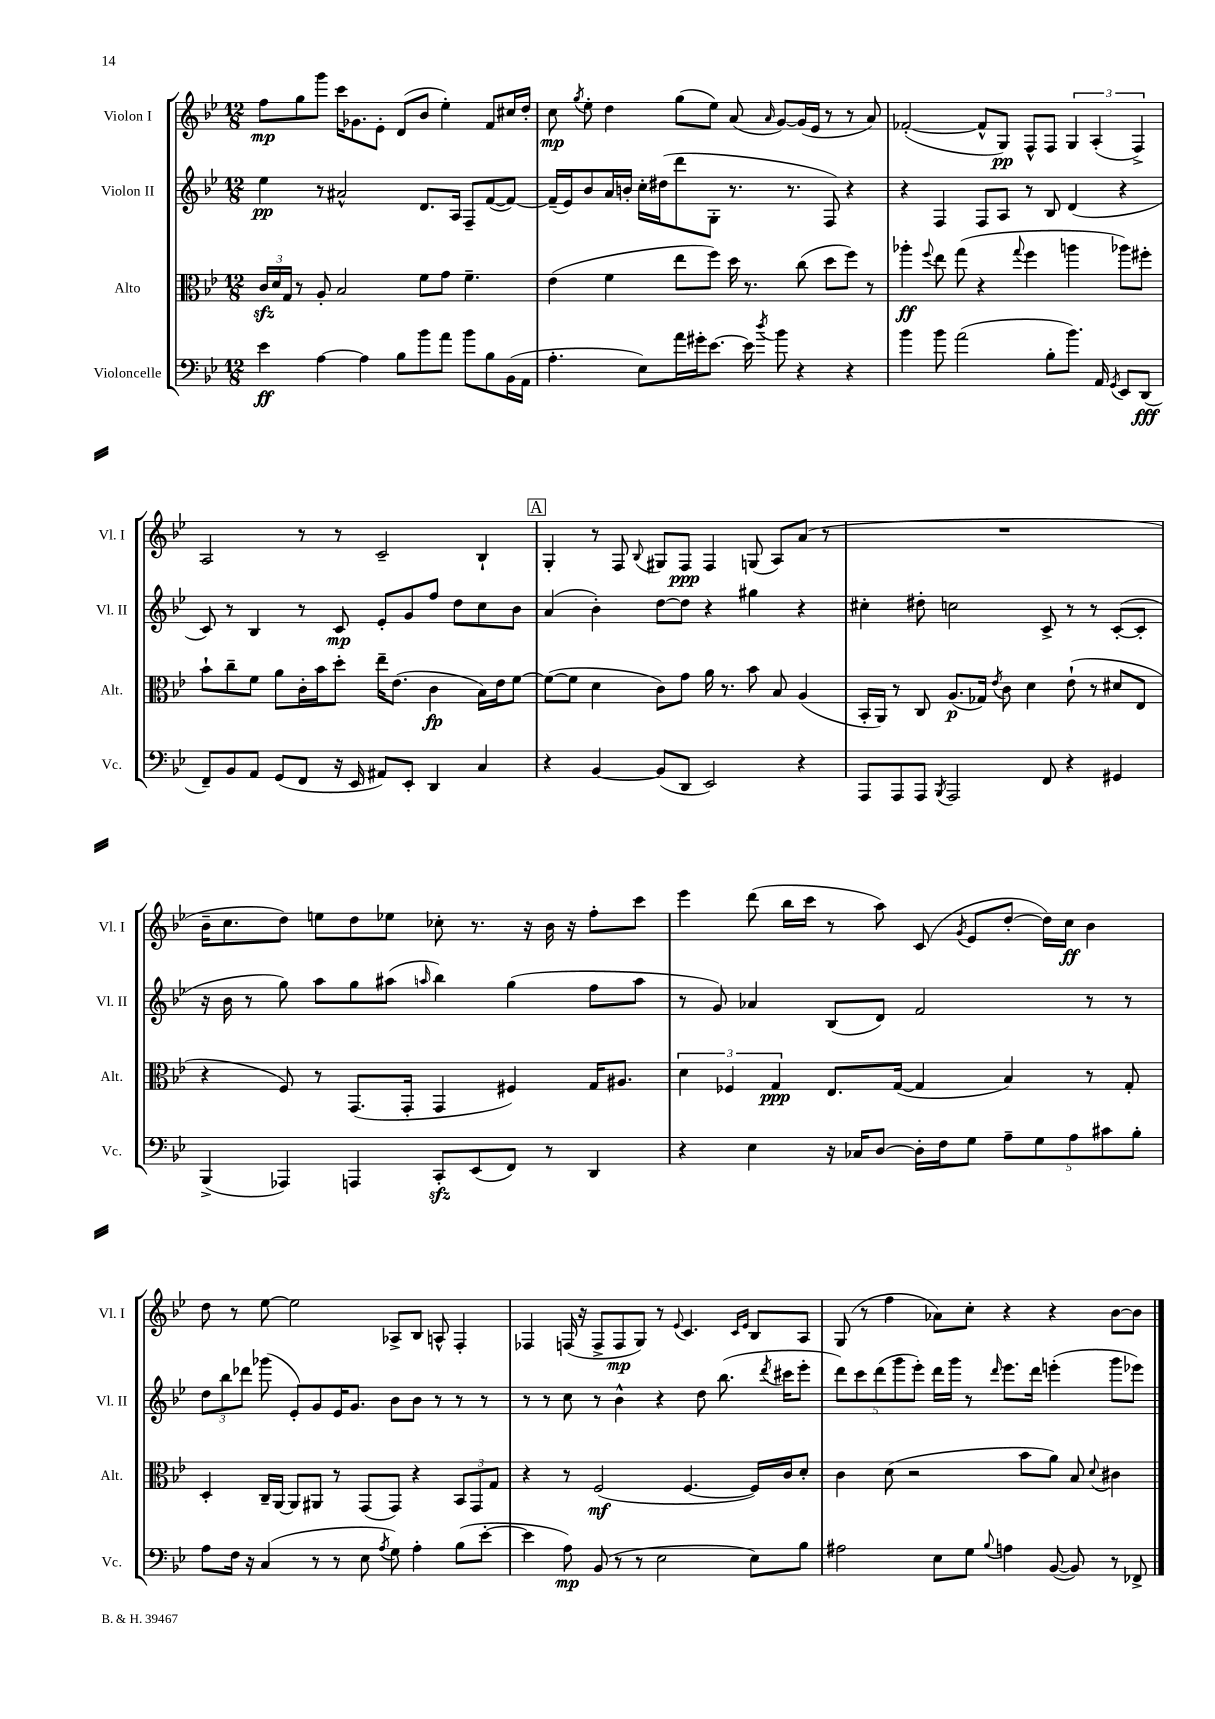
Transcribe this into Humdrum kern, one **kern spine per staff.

**kern	**dynam	**kern	**dynam	**kern	**dynam	**kern	**dynam
*part4	*part4	*part3	*part3	*part2	*part2	*part1	*part1
*staff4	*staff4	*staff3	*staff3	*staff2	*staff2	*staff1	*staff1
*I"Violoncelle	*	*I"Alto	*	*I"Violon II	*	*I"Violon I	*
*I'Vc.	*	*I'Alt.	*	*I'Vl. II	*	*I'Vl. I	*
*clefF4	*	*clefC3	*	*clefG2	*	*clefG2	*
*k[b-e-]	*	*k[b-e-]	*	*k[b-e-]	*	*k[b-e-]	*
*M12/8	*	*M12/8	*	*M12/8	*	*M12/8	*
=1	=1	=1	=1	=1	=1	=1	=1
4e-\	ff	24czz/LL	.	4ee-\	pp	8ff\L	mp
.	.	24d/	.	.	.	.	.
.	.	24G/JJ	.	.	.	.	.
.	.	8r	.	.	.	8gg\	.
[4A\	.	8A'/	.	8r	.	8ggg\J	.
.	.	2B-/	.	2a#X^^/	.	16ccc\KL	.
.	.	.	.	.	.	8.g-X\	.
4A\]	.	.	.	.	.	.	.
.	.	.	.	.	.	8e-'\J	.
8B-\L	.	.	.	.	.	(8d/L	.
8b-\	.	8f\L	.	8.d/L	.	8b-/J	.
8a\J	.	8g\J	.	.	.	4ee-'\)	.
.	.	.	.	16A/Jk	.	.	.
8b-\L	.	4.f~\	.	8F~/L	.	.	.
8B-\	.	.	.	([8f/	.	8f/L	.
(16BB-\L	.	.	.	8f/J_)	.	16cc#X/L	.
16AA\JJ	.	.	.	.	.	16dd'/JJ	.
=2	=2	=2	=2	=2	=2	=2	=2
4.A'\	.	(4e-\	.	(16f~/LL]	.	8cc\	mp
.	.	.	.	16e-/J)	.	.	.
.	.	.	.	.	.	8qgg/	.
.	.	.	.	8b-/	.	8ee-'\	.
.	.	4f\	.	16a/L	.	4dd\	.
.	.	.	.	16bn'/JJ	.	.	.
8E-\L)	.	.	.	16cc'\LL	.	.	.
.	.	.	.	(16dd#X\J	.	.	.
16a\L	.	8ee-\L	.	8ddd\	.	(8gg\L	.
16g#X'\J	.	.	.	.	.	.	.
[8.e-\J	.	8ff\J)	.	8G'\J	.	8ee-\J)	.
.	.	16dd\	.	8.r	.	(8a/	.
16e-\]	.	8.r	.	.	.	.	.
8qdd/	.	.	.	.	.	16qqa/	.
8b-\	.	.	.	.	.	[8g/L)	.
.	.	.	.	8.r	.	.	.
4r	.	(8cc\	.	.	.	(16g/L]	.
.	.	.	.	.	.	16e-/JJ	.
.	.	8dd\L	.	8F/)	.	8r	.
4r	.	8ff\J)	.	4r	.	8r	.
.	.	8r	.	.	.	8a/)	.
=3	=3	=3	=3	=3	=3	=3	=3
4b-\	.	4aa-X'\	ff	4r	.	([2f-X'/	.
.	.	8qqff/	.	.	.	.	.
8b-\	.	8ee-\	.	4F/	.	.	.
(2a\	.	(8gg\	.	.	.	.	.
.	.	4r	.	8F/L	.	8f-^^/L]	.
.	.	.	.	8A/J	.	8G/J)	pp
.	.	8qqgg/	.	.	.	.	.
.	.	4ff\	.	8r	.	8F^^/L	.
8B-'\L	.	.	.	8B-/	.	8F/J	.
8.b-\J)	.	4aan\	.	(4d/	.	6G/	.
.	.	.	.	.	.	(6A'/	.
16AA/	.	.	.	.	.	.	.
8qGG/	.	.	.	.	.	.	.
8EE-/L	.	8aa-X\L)	.	4r	.	.	.
.	.	.	.	.	.	6F^/)	.
(8DD/J	fff	8ff#X'\J	.	.	.	.	.
!!LO:LB:g=z
=4	=4	=4	=4	=4	=4	=4	=4
8FF~/L)	.	8b-`\L	.	8c/)	.	2A/	.
8BB-/	.	8cc~\	.	8r	.	.	.
8AA/J	.	8f\J	.	4B-/	.	.	.
(8GG/L	.	8a\L	.	.	.	.	.
8FF/J	.	16c'\L	.	8r	.	8r	.
.	.	16b-\J	.	.	.	.	.
16r	.	8dd'\J	.	8c/	mp	8r	.
16EE-/	.	.	.	.	.	.	.
8AA#X/L)	.	16ee-~\KL	.	8e-'/L	.	2c~/	.
.	.	(8.e-\J	.	.	.	.	.
8EE-'/J	.	.	.	8g/	.	.	.
4DD/	.	4c\	fp	8ff/J	.	.	.
.	.	.	.	8dd\L	.	.	.
4C/	.	16B-\LL)	.	8cc\	.	4B-`/	.
.	.	16e-\J	.	.	.	.	.
.	.	[8f\J	.	8b-\J	.	.	.
!!LO:REH:place=s1:t=A
=5	=5	=5	=5	=5	=5	=5	=5
4r	.	(8f\L_	.	(4a/	.	4G'/	.
.	.	8f\J]	.	.	.	.	.
[4BB-/	.	4d\	.	4b-'\)	.	8r	.
.	.	.	.	.	.	8F/	.
.	.	.	.	.	.	8qqB-/	.
(8BB-/L]	.	8c\L)	.	[8dd\L	.	8G#X/L	.
8DD/J	.	8g\J	.	8dd\J]	.	8F/J	ppp
2EE-/)	.	16a\	.	4r	.	4F/	.
.	.	8.r	.	.	.	.	.
.	.	8b-\	.	4gg#X\	.	(8Gn/	.
.	.	8B-/	.	.	.	8A/L)	.
4r	.	(4A/	.	4r	.	(8a/J	.
.	.	.	.	.	.	8r	.
=6	=6	=6	=6	=6	=6	=6	=6
8AAA/L	.	16BB-'/LL	.	4cc#X'\	.	1.r	.
.	.	16AA/JJ)	.	.	.	.	.
8AAA/	.	8r	.	.	.	.	.
8AAA/J	.	8C/	.	8dd#X'\	.	.	.
8qBBB-/	.	.	.	.	.	.	.
2AAA/	.	(8.A/L	p	2ccn\	.	.	.
.	.	16G-X/Jk)	.	.	.	.	.
.	.	8qe-/	.	.	.	.	.
.	.	8c\	.	.	.	.	.
.	.	4d\	.	.	.	.	.
8FF/	.	.	.	8c^/	.	.	.
4r	.	(8e-`\	.	8r	.	.	.
.	.	8r	.	8r	.	.	.
4GG#X/	.	8d#X/L	.	([8c'/L	.	.	.
.	.	8E-/J	.	8c'/J]	.	.	.
!!LO:LB:g=z
=7	=7	=7	=7	=7	=7	=7	=7
(4BBB-^/	.	4r	.	16r	.	16b-~\KL	.
.	.	.	.	16b-\	.	8.cc\	.
.	.	.	.	8r	.	.	.
4AAA-X/)	.	8F/)	.	8gg\)	.	8dd\J)	.
.	.	8r	.	8aa\L	.	8een\L	.
4AAAn/	.	(8.GG/L	.	8gg\	.	8dd\	.
.	.	.	.	(8aa#X\J	.	8ee-X\J	.
.	.	16GG'/Jk	.	.	.	.	.
.	.	.	.	16qqaan/	.	.	.
8CCzz'/L	.	4GG/	.	4bb-\)	.	8cc-X'\	.
(8EE-/	.	.	.	.	.	8.r	.
8FF/J)	.	4F#X/)	.	(4gg\	.	.	.
.	.	.	.	.	.	16r	.
8r	.	.	.	.	.	16b-\	.
.	.	.	.	.	.	16r	.
4DD/	.	16G/KL	.	8ff\L	.	8ff'\L	.
.	.	8.A#X/J	.	.	.	.	.
.	.	.	.	8aa\J	.	8ccc\J	.
=8	=8	=8	=8	=8	=8	=8	=8
4r	.	6d\	.	8r	.	4eee-\	.
.	.	.	.	8g/)	.	.	.
.	.	6F-X/	.	.	.	.	.
4E-\	.	.	.	4a-X/	.	(8ddd\	.
.	.	6G/	ppp	.	.	.	.
.	.	.	.	.	.	16bb-\LL	.
.	.	.	.	.	.	16ccc\JJ	.
16r	.	8.E-/L	.	(8B-/L	.	8r	.
16C-X/KL	.	.	.	.	.	.	.
[8D/J	.	.	.	8d/J)	.	8aa\)	.
.	.	([16G/Jk	.	.	.	.	.
16D'\LL]	.	4G/]	.	2f/	.	(8c/	.
16F\J	.	.	.	.	.	.	.
.	.	.	.	.	.	8qg/	.
8G\J	.	.	.	.	.	8e-/L	.
10A~\L	.	4B-/)	.	.	.	[8dd'/J	.
10G\	.	.	.	.	.	.	.
.	.	.	.	.	.	16dd\LL])	.
.	.	.	.	.	.	16cc\JJ	ff
10A\	.	.	.	.	.	.	.
.	.	8r	.	8r	.	4b-\	.
10c#X\	.	.	.	.	.	.	.
.	.	8G'/	.	8r	.	.	.
10B-'\J	.	.	.	.	.	.	.
!!LO:LB:g=z
=9	=9	=9	=9	=9	=9	=9	=9
8A\L	.	4D'/	.	12dd\L	.	8dd\	.
.	.	.	.	12bb-\	.	.	.
16F\Jk	.	.	.	.	.	8r	.
.	.	.	.	12ddd-X\J	.	.	.
16r	.	.	.	.	.	.	.
(4C/	.	16C~/LL	.	(8ggg-X\	.	[8ee-\	.
.	.	[16AA/JJ	.	.	.	.	.
.	.	8AA/L]	.	8e-'/L)	.	2ee-\]	.
8r	.	8AA#X/J	.	8g/	.	.	.
8r	.	8r	.	16e-/K	.	.	.
.	.	.	.	8.g/J	.	.	.
8E-\	.	(8GG/L	.	.	.	.	.
8qA/	.	.	.	.	.	.	.
8G\)	.	8GG/J)	.	8b-\L	.	8A-X^/L	.
4A'\	.	4r	.	8b-\J	.	8B-/J	.
.	.	.	.	8r	.	8An^^/	.
(8B-\L	.	12BB-/L	.	8r	.	4F'/	.
.	.	12GG/	.	.	.	.	.
[8e-'\J	.	.	.	8r	.	.	.
.	.	12G/J	.	.	.	.	.
=10	=10	=10	=10	=10	=10	=10	=10
4e-\]	.	4r	.	8r	.	4F-X/	.
.	.	.	.	8r	.	.	.
8A\)	mp	8r	.	8cc\	.	(16Fn/	.
.	.	.	.	.	.	16r	.
(8BB-/	.	(2F/	mf	8r	.	8F^/L	.
8r	.	.	.	4b-^^\	.	8F/	mp
8r	.	.	.	.	.	8G/J)	.
2E-\	.	.	.	4r	.	8r	.
.	.	.	.	.	.	8qqe-/	.
.	.	[4.F/	.	.	.	4.c/	.
.	.	.	.	8dd\	.	.	.
.	.	.	.	(8.bb-\	.	.	.
.	.	.	.	.	.	16qqc/LL	.
.	.	.	.	.	.	16qqe-/JJ	.
8E-\L)	.	16F/LL])	.	.	.	8B-/L	.
.	.	.	.	8qddd/	.	.	.
.	.	16c/J	.	16ccc#X\KL	.	.	.
8B-\J	.	8d'/J	.	8eee-'\J	.	8A/J	.
=11	=11	=11	=11	=11	=11	=11	=11
2A#X\	.	4c\	.	10ddd\L)	.	(8G/	.
.	.	.	.	10ccc\	.	.	.
.	.	.	.	.	.	8r	.
.	.	.	.	(10ddd\	.	.	.
.	.	(8d\	.	.	.	4ff\	.
.	.	.	.	10ggg\	.	.	.
.	.	2r	.	.	.	.	.
.	.	.	.	10eee-'\J)	.	.	.
8E-\L	.	.	.	16ddd\LL	.	8a-X\L)	.
.	.	.	.	16ggg\JJ	.	.	.
8G\J	.	.	.	8r	.	8cc'\J	.
8qqB-/	.	.	.	16qqddd/	.	.	.
4An\	.	.	.	8.eee-\L	.	4r	.
.	.	8b-\L	.	.	.	.	.
.	.	.	.	16ddd\Jk	.	.	.
([8BB-/	.	8a\J)	.	(4eeen'\	.	4r	.
8BB-/])	.	8B-/	.	.	.	.	.
.	.	8qqd/	.	.	.	.	.
8r	.	4c#X\	.	8ggg\L	.	[8b-\L	.
8FF-X^/	.	.	.	8eee-X\J)	.	8b-\J]	.
==	==	==	==	==	==	==	==
*-	*-	*-	*-	*-	*-	*-	*-
